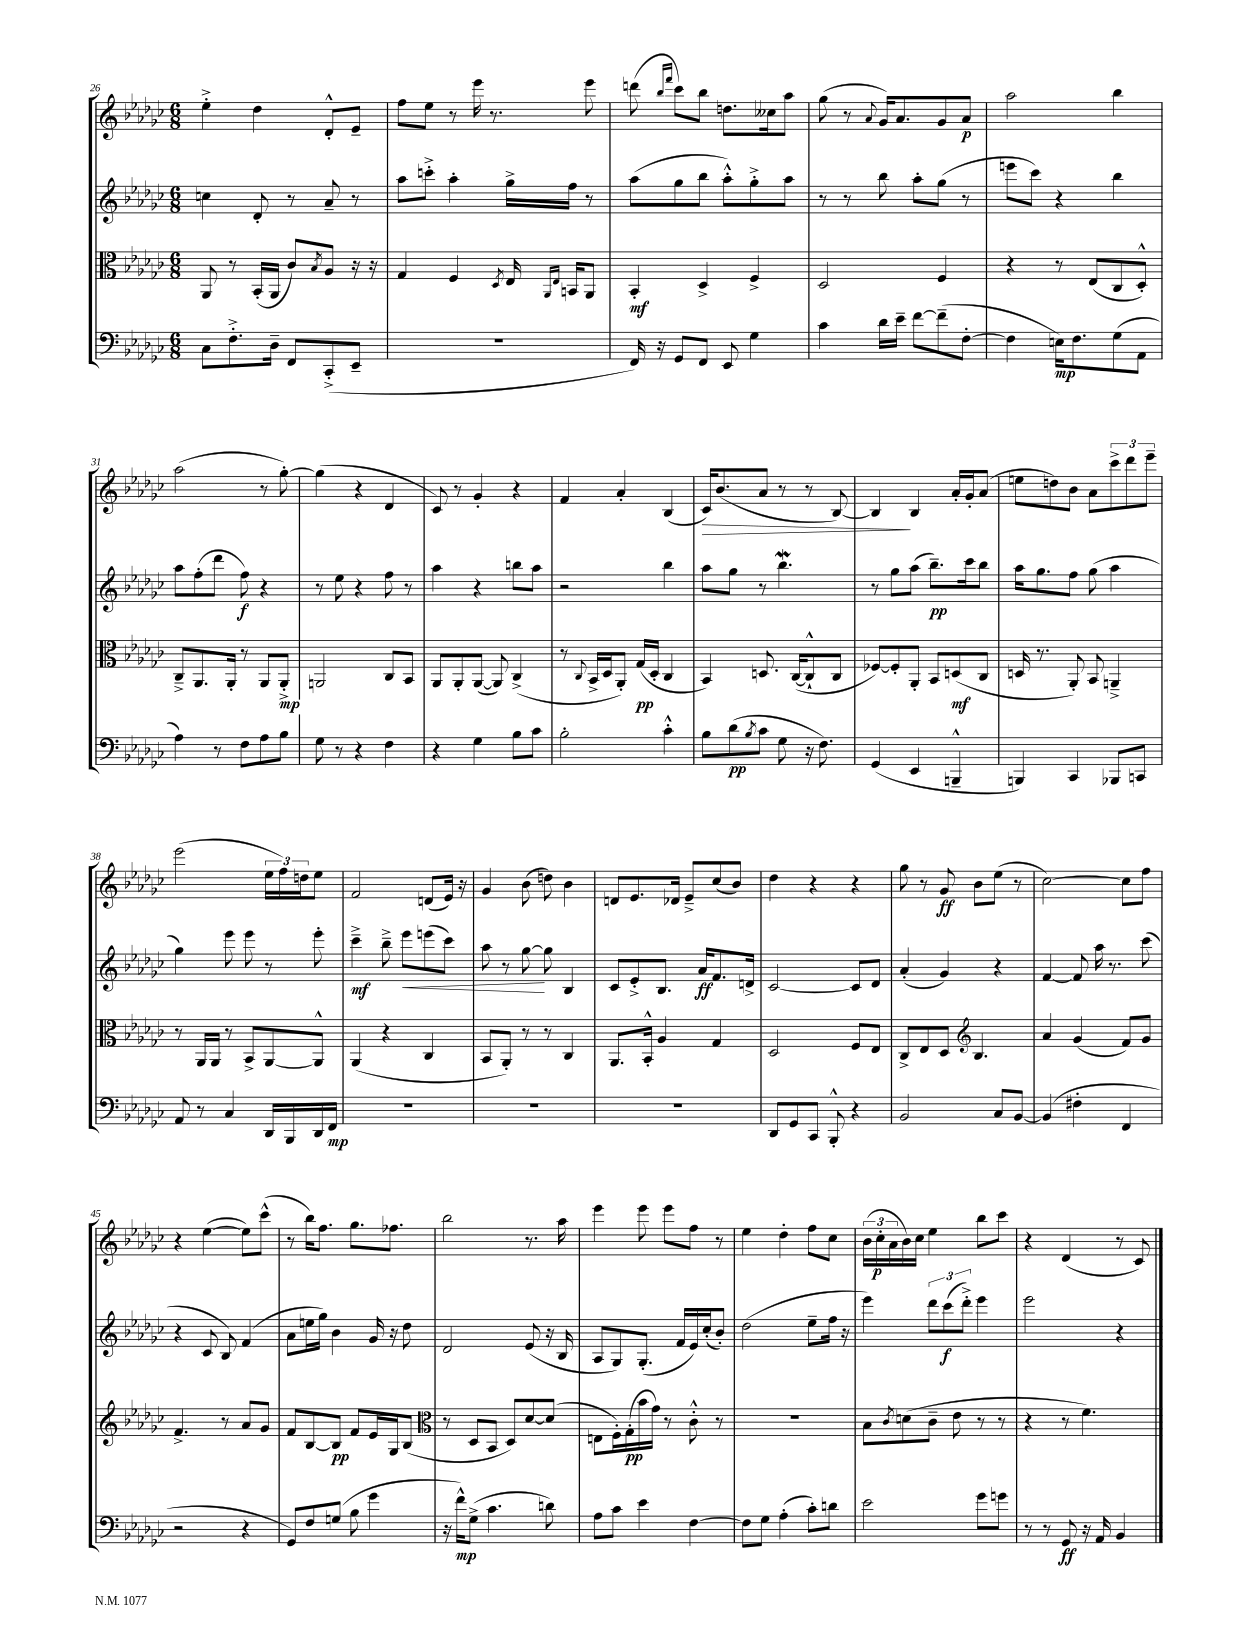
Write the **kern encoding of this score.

**kern	**dynam	**kern	**dynam	**kern	**dynam	**kern	**dynam
*part4	*part4	*part3	*part3	*part2	*part2	*part1	*part1
*staff4	*staff4	*staff3	*staff3	*staff2	*staff2	*staff1	*staff1
*clefF4	*	*clefC3	*	*clefG2	*	*clefG2	*
*k[b-e-a-d-g-c-]	*	*k[b-e-a-d-g-c-]	*	*k[b-e-a-d-g-c-]	*	*k[b-e-a-d-g-c-]	*
*M6/8	*	*M6/8	*	*M6/8	*	*M6/8	*
=26	=26	=26	=26	=26	=26	=26	=26
8C-\L	.	8AA-/	.	4ccn\	.	4ee-'^\	.
8.F'^\	.	8r	.	.	.	.	.
.	.	(16BB-'/LL	.	8d-'/	.	4dd-\	.
16D-~\Jk	.	16AA-/JJ	.	.	.	.	.
8FF/L	.	8c-/L)	.	8r	.	.	.
.	.	8qB-/	.	.	.	.	.
(8CC-'^/	.	8A-/J	.	8a-~/	.	8d-'^^/L	.
8EE-~/J	.	16r	.	8r	.	8e-~/J	.
.	.	16r	.	.	.	.	.
=27	=27	=27	=27	=27	=27	=27	=27
2.r	.	4G-/	.	8aa-\L	.	8ff\L	.
.	.	.	.	8cccn'^\J	.	8ee-\J	.
.	.	4F/	.	4aa-'\	.	8r	.
.	.	.	.	.	.	16eee-\	.
.	.	.	.	.	.	8.r	.
.	.	8qD-/	.	.	.	.	.
.	.	16E-/	.	16gg-^\LL	.	.	.
.	.	16qqAA-/LL	.	.	.	.	.
.	.	16qqE-/JJ	.	.	.	.	.
.	.	16BBn/KL	.	16ff\JJ	.	.	.
.	.	8AA-/J	.	8r	.	8eee-\	.
=28	=28	=28	=28	=28	=28	=28	=28
16FF/)	.	4BB-'/	mf	(8aa-\L	.	(8dddn\	.
16r	.	.	.	.	.	.	.
.	.	.	.	.	.	16qqbb-/LL	.
.	.	.	.	.	.	16qqfff/JJ	.
8GG-/L	.	.	.	8gg-\	.	8ccc-\L)	.
8FF/J	.	4D-^/	.	8bb-\J	.	8bb-\J	.
8EE-/	.	.	.	8aa-'^^\L)	.	8.ddn\L	.
4G-\	.	4F^/	.	8gg-'^\	.	.	.
.	.	.	.	.	.	16cc--X\k	.
.	.	.	.	8aa-\J	.	8aa-\J	.
=29	=29	=29	=29	=29	=29	=29	=29
4c-\	.	2D-/	.	8r	.	(8gg-\	.
.	.	.	.	8r	.	8r	.
.	.	.	.	.	.	8qqa-/	.
16d-\LL	.	.	.	8bb-\	.	16g-/KL)	.
16e-~\JJ	.	.	.	.	.	8.a-/	.
[8f\L	.	.	.	8aa-'\L	.	.	.
(8f~\]	.	4F/	.	(8gg-\J	.	8g-/	.
[8F'\J	.	.	.	8r	.	8a-/J	p
=30	=30	=30	=30	=30	=30	=30	=30
4F\]	.	4r	.	8eeen\L	.	2aa-\	.
.	.	.	.	8ccc-\J)	.	.	.
16En\KL)	mp	8r	.	4r	.	.	.
8.F\	.	.	.	.	.	.	.
.	.	(8E-/L	.	.	.	.	.
(8G-\	.	8C-/	.	4bb-\	.	4bb-\	.
8AA-\J	.	8D-'^^/J)	.	.	.	.	.
!!LO:LB:g=z
=31	=31	=31	=31	=31	=31	=31	=31
4A-\)	.	8C-~^/L	.	8aa-\L	.	(2aa-\	.
.	.	8.AA-/	.	(8ff'\	.	.	.
8r	.	.	.	8ddd-\J	.	.	.
.	.	16AA-'/Jk	.	.	.	.	.
8F\L	.	8r	.	8ff\)	f	.	.
8A-\	.	8AA-/L	.	4r	.	8r	.
8B-\J	.	8AA-'^/J	mp	.	.	[8gg-'\)	.
=32	=32	=32	=32	=32	=32	=32	=32
8G-\	.	2AAn/	.	8r	.	(4gg-\]	.
8r	.	.	.	8ee-\	.	.	.
4r	.	.	.	4r	.	4r	.
4F\	.	8C-/L	.	8ff\	.	4d-/	.
.	.	8BB-/J	.	8r	.	.	.
=33	=33	=33	=33	=33	=33	=33	=33
4r	.	8AA-/L	.	4aa-\	.	8c-/)	.
.	.	8AA-'/	.	.	.	8r	.
4G-\	.	([8AA-/J	.	4r	.	4g-'/	.
.	.	8AA-/])	.	.	.	.	.
8B-\L	.	(4C-^/	.	8bbn\L	.	4r	.
8c-\J	.	.	.	8aa-\J	.	.	.
=34	=34	=34	=34	=34	=34	=34	=34
2B-'\	.	8r	.	2r	.	4f/	.
.	.	8qqC-/	.	.	.	.	.
.	.	16BB-^/LL	.	.	.	.	.
.	.	16D-/J	.	.	.	.	.
.	.	8AA-'/J)	.	.	.	4a-'/	.
.	.	(16G-/LL	pp	.	.	.	.
.	.	16D-'/JJ	.	.	.	.	.
4c-'^^\	.	4C-/	.	4bb-\	.	(4B-/	.
=35	=35	=35	=35	=35	=35	=35	=35
!	!	!	!	!	!	!	!LO:HP:b
8B-\L	.	4BB-/)	.	8aa-\L	.	16c-/KL)	>
.	.	.	.	.	.	(8.b-/	.
(8d-\	pp	.	.	8gg-\J	.	.	.
8qB-/	.	.	.	.	.	.	.
8c-\J	.	8.Dn/	.	8r	.	8a-/J	.
8G-\	.	.	.	4.bb-W\	.	8r	.
.	.	([16C-/KL	.	.	.	.	.
16r	.	8C-`^^/]	.	.	.	8r	.
8.F\)	.	.	.	.	.	.	.
.	.	8C-/J	.	.	.	[8B-/)	.
=36	=36	=36	=36	=36	=36	=36	=36
(4GG-/	.	[8F-X/L)	.	8r	.	4B-/]	.
.	.	8F-'/]	.	8gg-\L	.	.	.
4EE-/	.	8AA-'/J	.	(8aa-\J	.	4B-/	]
.	.	8BB-/L	.	8.bb-~\L)	pp	.	.
4BBBn~^^/	.	(8Dn/	mf	.	.	16a-'/LL	.
.	.	.	.	16ccc-\k	.	16g-'/J	.
.	.	8C-/J	.	8bb-\J	.	(8a-/J	.
=37	=37	=37	=37	=37	=37	=37	=37
4BBBn/)	.	16Dn/	.	16aa-\KL	.	8een\L	.
.	.	8.r	.	8.gg-\	.	.	.
.	.	.	.	.	.	8ddn\)	.
4CC-/	.	8AA-'/)	.	8ff\J	.	8b-\J	.
.	.	8BB-/	.	(8gg-\	.	8a-\L	.
8BBB-X/L	.	4AAn~^/	.	4aa-\	.	12ccc-^\	.
.	.	.	.	.	.	12ddd-\	.
8CCn/J	.	.	.	.	.	.	.
.	.	.	.	.	.	12eee-~\J	.
!!LO:LB:g=z
=38	=38	=38	=38	=38	=38	=38	=38
8AA-/	.	8r	.	4gg-\)	.	(2eee-\	.
8r	.	16AA-/LL	.	.	.	.	.
.	.	16AA-/JJ	.	.	.	.	.
4C-/	.	8r	.	8eee-\	.	.	.
.	.	8BB-^/L	.	8eee-\	.	.	.
16DD-/LL	.	[8AA-/	.	8r	.	24ee-\LL	.
.	.	.	.	.	.	24ff\)	.
16BBB-/	.	.	.	.	.	.	.
.	.	.	.	.	.	24ddn\J	.
16DD-/	.	8AA-^^/J]	.	8eee-'\	.	8ee-\J	.
16FF/JJ	mp	.	.	.	.	.	.
=39	=39	=39	=39	=39	=39	=39	=39
2.r	.	(4AA-/	.	4ccc-~^\	mf	2f/	.
.	.	4r	.	8bb-~^\	.	.	.
!	!	!	!	!	!LO:HP:b	!	!
.	.	.	.	8eee-\L	<	.	.
.	.	4C-/	.	(8eeen\	.	(8dn/L	.
.	.	.	.	8ccc-\J)	.	16e-/Jk)	.
.	.	.	.	.	.	16r	.
=40	=40	=40	=40	=40	=40	=40	=40
2.r	.	8BB-/L	.	8aa-\	.	4g-/	.
.	.	8AA-'/J)	.	8r	.	.	.
.	.	8r	.	[8gg-\	.	(8b-\	.
.	.	8r	.	8gg-\]	[	8ddn\)	.
.	.	4C-/	.	4B-/	.	4b-\	.
=41	=41	=41	=41	=41	=41	=41	=41
2.r	.	8.AA-/L	.	8c-/L	.	8dn/L	.
.	.	.	.	8e-'^/	.	8.e-/	.
.	.	16BB-'^^/Jk	.	.	.	.	.
.	.	4A-/	.	8.B-/J	.	.	.
.	.	.	.	.	.	16d-X/Jk	.
.	.	.	.	.	.	8e-~^/L	.
.	.	.	.	16a-/KL	ff	.	.
.	.	4G-/	.	8.f/	.	(8cc-/	.
.	.	.	.	.	.	8b-/J)	.
.	.	.	.	16dn^/Jk	.	.	.
=42	=42	=42	=42	=42	=42	=42	=42
8DD-/L	.	2D-/	.	[2c-/	.	4dd-\	.
8GG-/	.	.	.	.	.	.	.
8CC-/J	.	.	.	.	.	4r	.
8BBB-'^^/	.	.	.	.	.	.	.
4r	.	8F/L	.	8c-/L]	.	4r	.
.	.	8E-/J	.	8d-/J	.	.	.
=43	=43	=43	=43	=43	=43	=43	=43
2BB-/	.	8C-^/L	.	(4a-'/	.	8gg-\	.
.	.	8E-/	.	.	.	8r	.
.	.	8D-/J	.	4g-/)	.	8g-/	ff
*	*	*clefG2	*	*	*	*	*
.	.	4.B-/	.	.	.	8b-\L	.
8C-/L	.	.	.	4r	.	(8ee-\J	.
[8BB-/J	.	.	.	.	.	8r	.
=44	=44	=44	=44	=44	=44	=44	=44
(4BB-/]	.	4a-/	.	[4f/	.	[2cc-\)	.
4F#X'\	.	(4g-/	.	8f/]	.	.	.
.	.	.	.	16aa-\	.	.	.
.	.	.	.	8.r	.	.	.
4FF/	.	8f/L)	.	.	.	8cc-\L]	.
.	.	8g-/J	.	(8ccc-\	.	8ff\J	.
!!LO:LB:g=z
=45	=45	=45	=45	=45	=45	=45	=45
2r	.	4.f^/	.	4r	.	4r	.
.	.	.	.	8c-/	.	([4ee-\	.
.	.	8r	.	8B-/)	.	.	.
4r	.	8a-/L	.	(4f/	.	8ee-\L])	.
.	.	8g-/J	.	.	.	(8ccc-^^\J	.
=46	=46	=46	=46	=46	=46	=46	=46
8GG-/L)	.	8f/L	.	8a-\L	.	8r	.
8F/	.	[8B-/	.	16een\L	.	16bb-\KL)	.
.	.	.	.	16gg-\JJ)	.	8.ff\J	.
(8Gn/J	.	8B-/J]	pp	4b-\	.	.	.
8B-\	.	8f/L	.	.	.	8.gg-\L	.
4g-\	.	16e-/L	.	16g-/	.	.	.
.	.	16G-/J	.	16r	.	8.ff-X\J	.
.	.	(8B-/J	.	8dd-\	.	.	.
=47	=47	=47	=47	=47	=47	=47	=47
*	*	*clefC3	*	*	*	*	*
16r	.	8r	.	2d-/	.	2bb-\	.
16f^^\KL)	mp	.	.	.	.	.	.
(8G-^\J	.	8D-/L	.	.	.	.	.
4.c-\	.	8BB-/J	.	.	.	.	.
.	.	8D-/L)	.	.	.	.	.
.	.	[8d-/	.	(8e-/	.	8.r	.
8dn\)	.	(8d-/J]	.	16r	.	.	.
.	.	.	.	16B-/	.	16aa-\	.
=48	=48	=48	=48	=48	=48	=48	=48
8A-\L	.	8En\L	.	8A-/L	.	4eee-\	.
8c-\J	.	16F'\L)	.	8G-/)	.	.	.
.	.	(16G-'\	pp	.	.	.	.
4e-\	.	16b-\	.	(8.G-'/J	.	8eee-\	.
.	.	16g-\JJ)	.	.	.	.	.
.	.	8r	.	.	.	8eee-\L	.
.	.	.	.	16f/LL	.	.	.
[4F\	.	8c-'^^\	.	16e-/)	.	8ff\J	.
.	.	.	.	(16cc-'/J	.	.	.
.	.	8r	.	8b-'/J)	.	8r	.
=49	=49	=49	=49	=49	=49	=49	=49
8F\L]	.	2.r	.	(2dd-\	.	4ee-\	.
8G-\J	.	.	.	.	.	.	.
(4A-'\	.	.	.	.	.	4dd-'\	.
8c-'\L)	.	.	.	8ee-~\L	.	8ff\L	.
8dn\J	.	.	.	16ff\Jk	.	8cc-\J	.
.	.	.	.	16r	.	.	.
=50	=50	=50	=50	=50	=50	=50	=50
2e-\	.	8B-\L	.	4eee-\)	.	(24b-\LL	.
.	.	.	.	.	.	24cc-'\	p
.	.	.	.	.	.	24a-\	.
.	.	8qc-/	.	.	.	.	.
.	.	(8dn\	.	.	.	16b-\)	.
.	.	.	.	.	.	16cc-\JJ	.
.	.	8c-~\J	.	12ddd-\L	.	4ee-\	.
.	.	.	.	(12ccc-\	f	.	.
.	.	8e-\	.	.	.	.	.
.	.	.	.	12ddd-'^\J)	.	.	.
8g-\L	.	8r	.	4eee-\	.	8bb-\L	.
8gn\J	.	8r	.	.	.	8ccc-\J	.
=51	=51	=51	=51	=51	=51	=51	=51
8r	.	4r	.	2eee-\	.	4r	.
8r	.	.	.	.	.	.	.
8GG-/	ff	8r	.	.	.	(4d-/	.
16r	.	4.f\)	.	.	.	.	.
16AA-/	.	.	.	.	.	.	.
4BB-/	.	.	.	4r	.	8r	.
.	.	.	.	.	.	8c-/)	.
==	==	==	==	==	==	==	==
*-	*-	*-	*-	*-	*-	*-	*-
